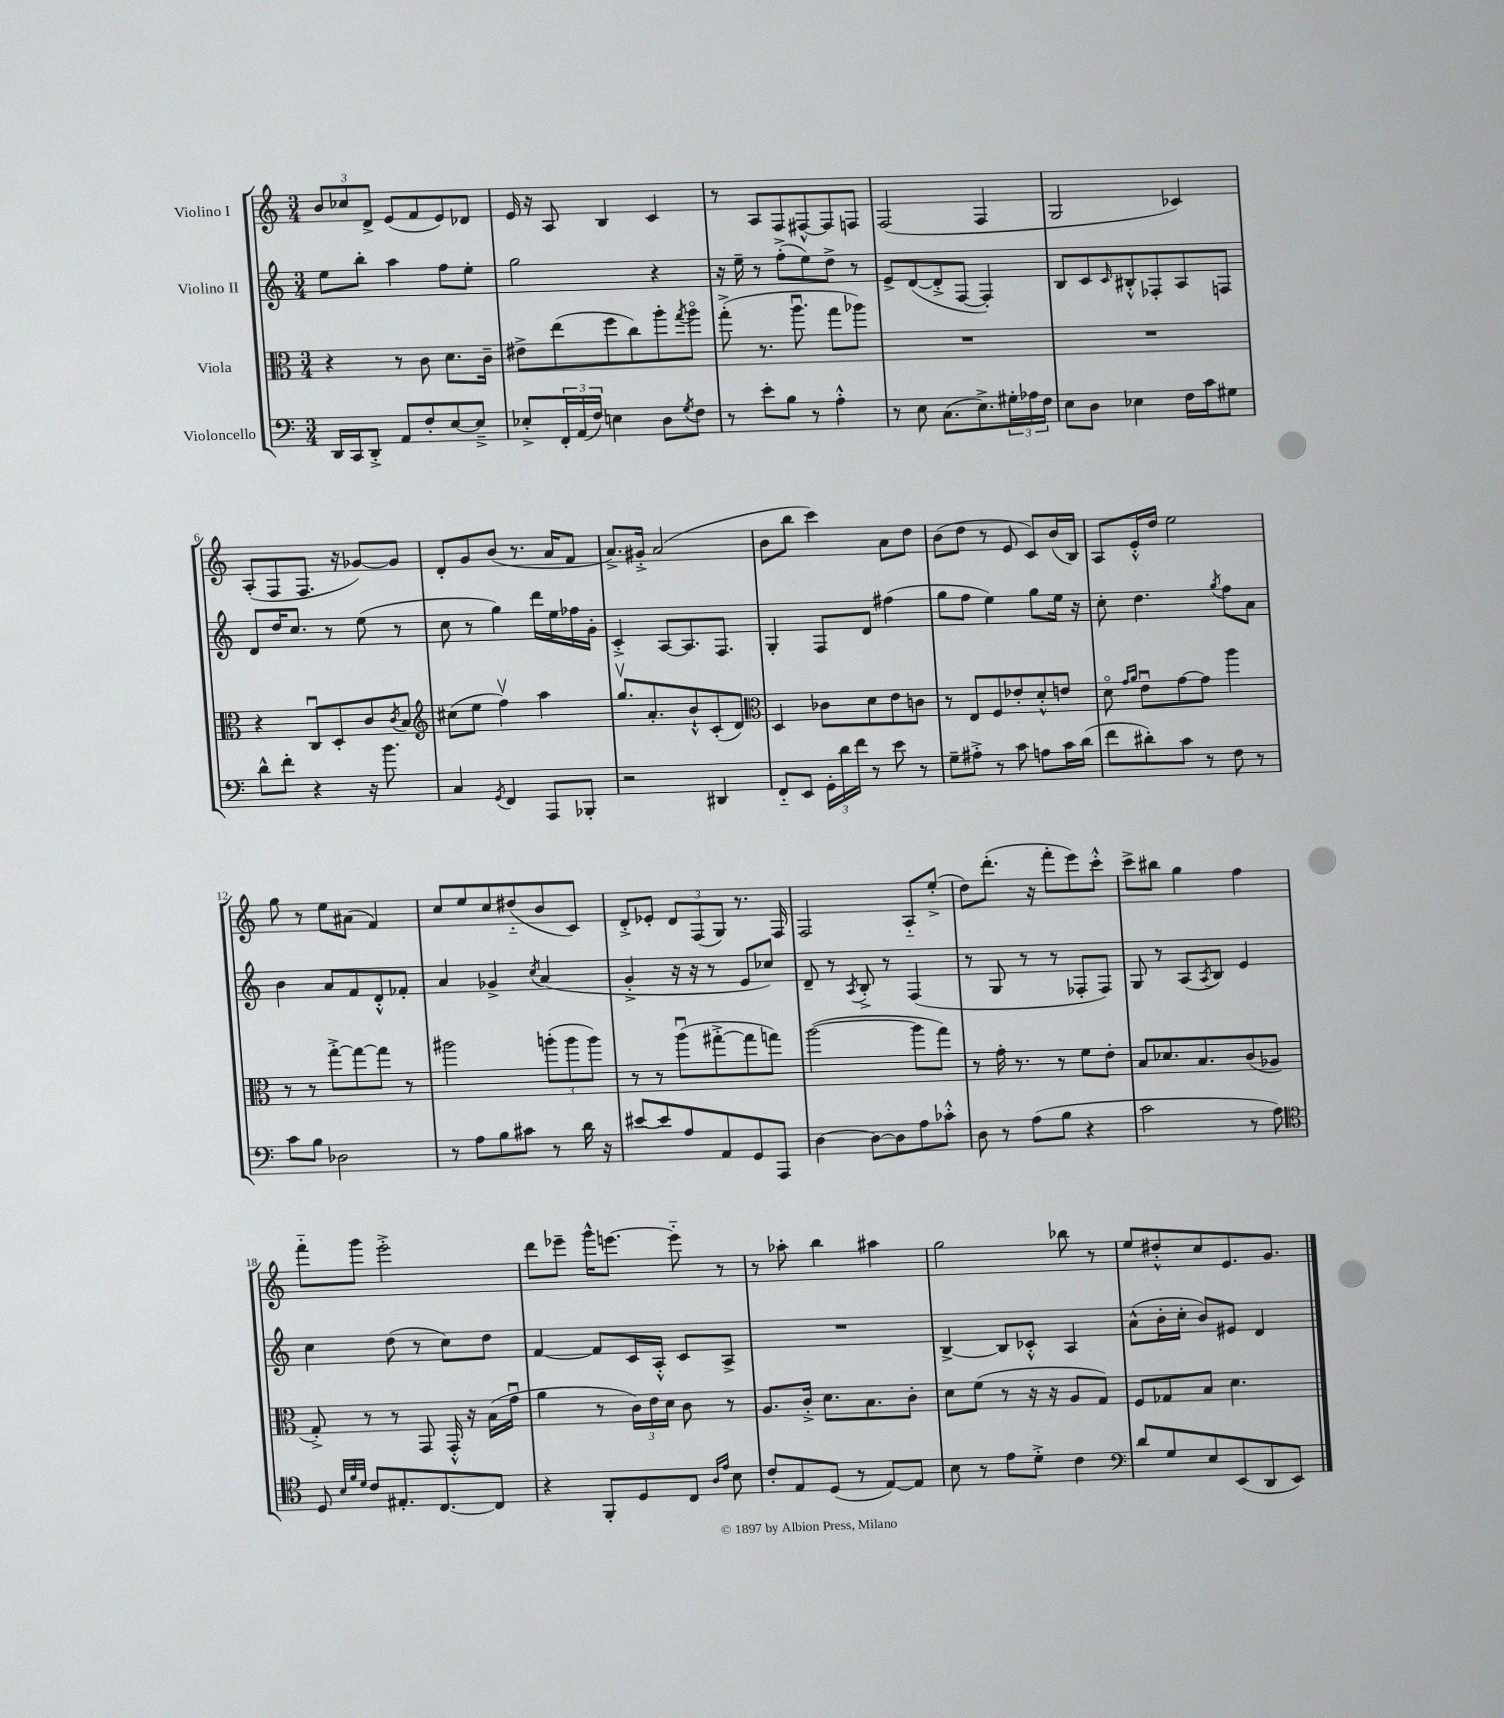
<<
\new StaffGroup <<
\new Staff = "s0" \with { instrumentName = "Violino I" } {
    \clef treble \key c \major \numericTimeSignature \time 3/4
    \tuplet 3/2 { b'8 ces''8 d'8-> } e'8( f'8 e'8) des'8 |
    e'16 r16 a8 b4 c'4 |
    r8 a8 f8 fis8~-^ fis8 f8 |
    f2( f4 |
    g2 ces'4) |
    a8-.( f8 f8. r16 ges'8~) ges'8 |
    d'8-. g'8 b'8( r8. a'16 f'8 |
    a'8.->) gis'16-.-> a'2( |
    b'8 b''8 c'''4) a'8 d''8 |
    b'8( d''8 r8 e'8 c'8) b'16( b16) |
    a8 e'16-.-^ d''16 e''2 |
    g''8 r8 e''8 ais'8( f'4) |
    c''8 e''8 c''8 dis''8-_( b'8 c'8) |
    d'8-.-> ees'8-. \tuplet 3/2 { d'8 f8( g8) } r8. f16 |
    f2 a8-_ e''8-.->( |
    d''8) d'''8.-.( r16 f'''8-. e'''8) c'''8-.-^ |
    c'''8-> bis''8 g''4 f''4 |
    f'''8-_ g'''8 e'''2-.-> |
    d'''8 ees'''8-- g'''16-^ e'''8.~ e'''8-_ r8 |
    r8 aes''8-. b''4 ais''4 |
    g''2 bes''8 r8 |
    e''8 dis''8-.-^ c''8 e'8. g'8. \bar "|." |
}
\new Staff = "s1" \with { instrumentName = "Violino II" } {
    \clef treble \key c \major \numericTimeSignature \time 3/4
    e''8 b''8-. a''4 f''8 e''8-. |
    g''2 r4 |
    r16 e''16-- r8 f''8-.->( e''8) d''8-> r8 |
    e'8-> d'8~( d'8-.-> f8~ f4-.) |
    b8 c'8 \grace { c'16 } bis8-.-^ fes8-. a8 f8 |
    d'8 d''16 c''8. r8 e''8( r8 |
    c''8 r8 g''4) d'''16 e''16 fes''16 g'16-. |
    c'4-.-> a8~ a8. f8. |
    g4-. f8 d'8 fis''4( |
    g''8 f''8 e''4) g''8 e''16 r16 |
    c''8-. d''4. \acciaccatura { g''8 } f''8 a'8 |
    b'4 a'8 f'8 d'8-.-^ fes'8-. |
    a'4 ges'4-> \acciaccatura { c''8 } a'4( |
    g'4-.-> r16 r16 r8 e'8 ces''8) |
    d'8-- r8 \acciaccatura { a8 } b8-.-> r8 f4( |
    r8 g8 r8 r8 fes8-. fes8) |
    g8 r8 a8( \acciaccatura { a8 } b8) e'4 |
    c''4 d''8( r8 c''8) d''8 |
    f'4~ f'8 c'16 a16-.-^ c'8 a8-> |
    R2. |
    b4~-> b8 ces'8-.-^ a4 |
    a'8-^( b'16-. c''16-. b'8) eis'8 d'4 \bar "|." |
}
\new Staff = "s2" \with { instrumentName = "Viola" } {
    \clef alto \key c \major \numericTimeSignature \time 3/4
    r4 r8 c'8 d'8. c'16-- |
    eis'8-> e''8( f''8 c''8) a''8-. \acciaccatura { g''8 } a''8\flageolet |
    g''8-.->( r8. a''8.\downbow g''8 aes''8) |
    R2. |
    R2. |
    r4 c8\downbow d8-. c'8 \acciaccatura { c'8 } b8 |
    \clef treble cis''8( e''8 f''4\upbow) a''4 |
    g''8.\upbow a'8.-. b'8-!-^ c'8-.( d'8) |
    \clef alto d4 ces'8 d'8 e'8 c'8 |
    r8 e8 f8 ees'8-. d'8-.-^ e'8 |
    d'8\flageolet \grace { g'16 a'16 } e'8\downbow g'8~ g'8 a''4 |
    r8 r8 g''8~-.-> g''8~ g''8 r8 |
    ais''2 \tuplet 3/2 { a''8-.( a''8 a''8) } |
    r8 r8 a''8\downbow( gis''8~-.-> gis''8 g''8) |
    a''2~( a''8 g''8) |
    r8 g'16-. r8. r8 f'8 e'8-. |
    b8 des'8. b8. c'8( aes8 |
    g8-.->) r8 r8 g,8 g,16-.-^ r16 b16( g'16\downbow |
    a'4 r8 \tuplet 3/2 { c'16) e'16 d'16 } c'8 r8 |
    a8. c'16-.-> d'8. b8. c'8-. |
    d'8 f'8( r8 r16 r16 a8 g8) |
    f8 ges8 b8 d'4. \bar "|." |
}
\new Staff = "s3" \with { instrumentName = "Violoncello" } {
    \clef bass \key c \major \numericTimeSignature \time 3/4
    d,16 c,16 d,8-.-> a,8 f8-. e8~ e8---> |
    ees8-.-> \tuplet 3/2 { f,16-. a,16( f16) } e4 d8 \acciaccatura { g8 } f8 |
    r8 e'8-. b8 r8 a4-.-^ |
    r8 e8 c8.( e8.->) \tuplet 3/2 { gis16-. aes16 f16 } |
    e8 d8 ees4 f16 c'16 gis8 |
    d'8-^ f'8-. r4 r16 b'8. |
    c4 \acciaccatura { g,8 } f,4 a,,8 bes,,8-. |
    r2 dis,4 |
    f,8-_ e,8 \tuplet 3/2 { g,16-. d'16 f'16 } r8 e'8 r8 |
    g8-- ais8-.-> r8 c'8 a8 c'16 d'16( |
    f'8 dis'8-.) c'8 r8 f8 r8 |
    c'8 b8 des2 |
    r8 a8 b8 cis'8 r8 d'16 r16 |
    eis'8~ eis'8 a8 a,8 g,8 a,,8 |
    d4~ d8~ d8 a8 ces'8-.-^ |
    d8 r8 a8( b8 r4 |
    c'2 r8 a8) |
    \clef tenor d8 \grace { b32 f'32 d'32 } c'8 eis8.-. c8.~ c8 |
    r4 f,8-. d8 c8 \grace { a16 e'16 } b8 |
    c'8-. e8 d8( r8 e8~) e8 |
    b8 r8 e'8 d'8-.-> c'4 |
    \clef bass d'8 g8 e8 e,8( d,8 e,8) \bar "|." |
}
>>
>>
